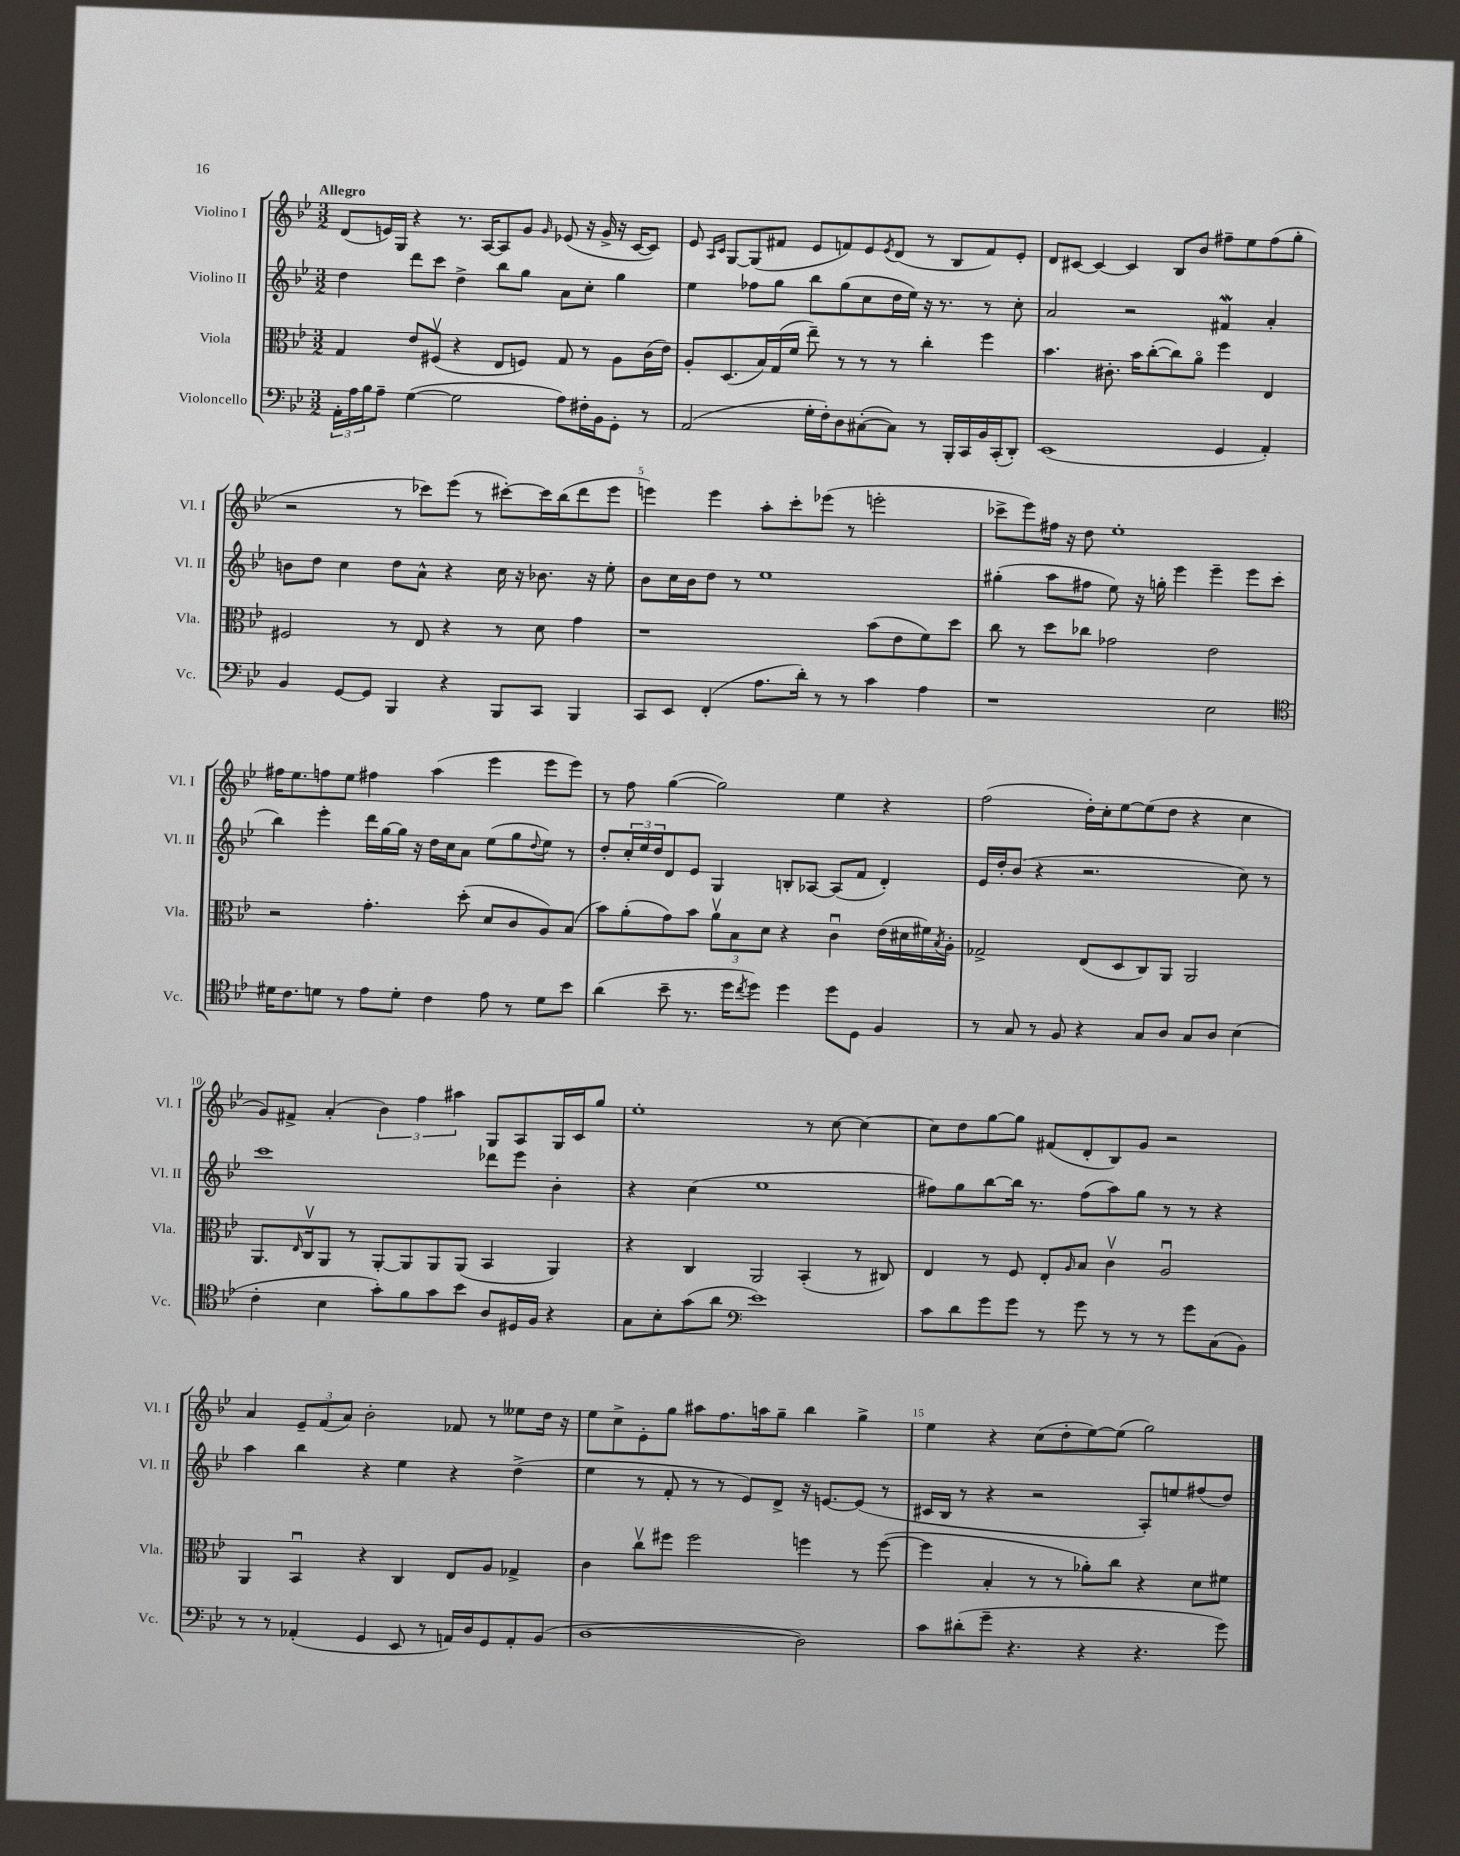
<<
\new StaffGroup <<
\new Staff = "s0" \with { instrumentName = "Violino I" shortInstrumentName = "Vl. I" } {
    \clef treble \key bes \major \numericTimeSignature \time 3/2 \tempo "Allegro"
    d'8( e'16) g16 r4 r8. a16~ a8 g'8 \grace { g'16 } ees'8( r16 g'16-> r16 c'16~ c'8) |
    ees'8 \grace { a16 c'16 } g8~ g8( fis'8 ees'8 f'8) ees'8 \acciaccatura { ees'8 } d'8( r8 bes8 f'8) ees'8-. |
    d'8 cis'8~ cis'4~ cis'4 bes8 bes'8 fis''8-- ees''8 fis''8( g''8-. |
    r2 r8 ces'''8) ees'''8( r8 cis'''8~-.) cis'''16 bes''16( d'''8 ees'''8 |
    e'''4) e'''4 a''8-. c'''8-. ees'''8( r8 e'''2-. |
    ces'''8-> ees'''8) fis''16 r16 d''8 ees''1-. |
    fis''16 ees''8. f''8 ees''8 fis''4 a''4( ees'''4 ees'''8 ees'''8) |
    r8 f''8 g''4~( g''2) ees''4 r4 |
    f''2( d''16-.) c''16-. ees''8~ ees''8( d''8 r4 c''4 |
    g'8) fis'8-> a'4-.( \tuplet 3/2 { bes'4) f''4 ais''4 } g8 a8 g16 c'16 g''8 |
    ees''1-. r8 c''8~ c''4~ |
    c''8 d''8 g''8~ g''8 fis'8( d'8-. bes8) g'8 r2 |
    a'4 \tuplet 3/2 { ees'8-- f'8( a'8) } bes'2-. fes'8 r8 eeses''8 d''16 r16 |
    ees''8 c''8-> ees'8-. g''8 ais''8 f''8. a''16 g''8-- bes''4 g''4-> |
    ees''4 r4 c''8( d''8-. ees''8~) ees''8( g''2) \bar "|." |
}
\new Staff = "s1" \with { instrumentName = "Violino II" shortInstrumentName = "Vl. II" } {
    \clef treble \key bes \major \numericTimeSignature \time 3/2
    d''4 d'''8 c'''8 d''4-> bes''8 g''8 a'8 c''8-. g''4 |
    ees''4 fes''8 g''8 bes''8 g''8( c''8 d''16 ees''16) r16 r8. r8 c''8-. |
    a'2 r2 fis'4\mordent a'4-. |
    b'8 d''8 c''4 d''8 a'8-^ r4 c''16 r16 bes'8. r16 ees''8-. |
    bes'8 c''16 bes'16 d''8 r8 ees''1 |
    gis''4-.( a''8 fis''8 ees''8) r16 g''16-. ees'''4 ees'''4-- ees'''8 c'''8( |
    bes''4) ees'''4-. d'''16 g''16~ g''16 r16 d''16 c''16 a'8 ees''8( g''8 \appoggiatura { d''8 } ees''8) r8 |
    d''8-. \tuplet 3/2 { c''16-. ees''16 d''16 } d'8 ees'8 g4 b8-. aes8~ aes8( f'8 d'4-.) |
    ees'16 d''16-. bes'8( r4 r2. c''8) r8 |
    c'''1 des'''8 ees'''8 bes'4-. |
    r4 c''4( ees''1 |
    fis''8) g''8 bes''8~ bes''16 r8. fis''8( a''8) g''8 r8 r8 r4 |
    a''4 bes''4 r4 ees''4 r4 d''4->( |
    ees''4 r8 f'8-. r8 r8 ees'8) d'8-> r16 e'8.~ e'8( r8 |
    cis'16 bes16 r8 r4 r2 a8-.) e''8 fis''8( d''8) \bar "|." |
}
\new Staff = "s2" \with { instrumentName = "Viola" shortInstrumentName = "Vla." } {
    \clef alto \key bes \major \numericTimeSignature \time 3/2
    g4 ees'8 fis8\upbow( r4 ees8 f8) g8 r8 a8 c'16( ees'16) |
    a8-. d8.( bes16) g16( f'16 ees''8--) r8 r8 r8 c''4-. f''4 |
    bes'4. cis'8.-. bes'16 c''8~-.( c''8) a'8\flageolet f''4 ees4 |
    fis2 r8 ees8 r4 r8 d'8 g'4 |
    r1 bes'8( ees'8 f'8) d''8 |
    c''8 r8 d''8 ces''8 ges'2 ees'2 |
    r2 g'4.-. d''8-.( d'8 c'8 a8) bes8( |
    bes'8) a'8-.( g'8) bes'8 \tuplet 3/2 { a'8\upbow bes8 d'8 } r4 c'4\downbow ees'16( dis'16 fis'16) \acciaccatura { bes8 } a16-. |
    ges2-> ees8( d8 c8) a,8 a,2 |
    a,8. \grace { ees16 } c16\upbow a,8 r8 a,8~-. a,8 a,8 a,8( bes,4 a,4) |
    r4 c4 a,2 bes,4-.( r8 cis8) |
    ees4 r8 f8 ees8-. \grace { a16 } bes8 c'4\upbow a2\downbow |
    a,4 bes,4\downbow r4 c4 ees8 a8 ges4-> |
    c'4 c''8\upbow fis''8 fis''2 f''4 r8 f''8~( |
    f''4 bes4-. r8 r8 aes'8-.) c''8 r4 d'8 fis'8 \bar "|." |
}
\new Staff = "s3" \with { instrumentName = "Violoncello" shortInstrumentName = "Vc." } {
    \clef bass \key bes \major \numericTimeSignature \time 3/2
    \tuplet 3/2 { a,16-. a16 bes16 } a8-- g4~( g2 a8) fis16-. bes,16 g,8-. r8 |
    a,2( g16-. f16-.) d8 cis8~-.( cis8) r8 bes,,16-. c,16 bes,16 c,16-.( d,8-.) |
    ees,1( g,4 a,4-.) |
    bes,4 g,8~ g,8 bes,,4 r4 bes,,8 c,8 bes,,4 |
    c,8 ees,8 f,4-.( a8. d'16-.) r8 r8 c'4 a4 |
    r1 ees2 |
    \clef tenor dis'16 c'8. d'8 r8 ees'8 d'8-. c'4 ees'8 r8 d'8 bes'8 |
    a'4( bes'8-- r8. d''16 \acciaccatura { c''8 } d''8) d''4 d''8 d8 f4 |
    r8 g8 r8 f8 r4 g8 a8 g8 a8 bes4( |
    c'4-. bes4 g'8-.) f'8 g'8 bes'8 a8 dis16 f16 r4 |
    g8 bes8-. g'8( a'8 \clef bass ees'1) |
    c'8 d'8 g'8 g'8 r8 g'8 r8 r8 r8 g'8 c8( bes,8) |
    r8 r8 aes,4-.( g,4 ees,8 r8 a,16) d16 g,8 a,8-. bes,8( |
    d1~ d2) |
    c'8 dis'8-.( g'8-- r4. r4 r4. g'8) \bar "|." |
}
>>
>>
\layout { \context { \Score \override BarNumber.break-visibility = ##(#f #t #t) barNumberVisibility = #(every-nth-bar-number-visible 5) } }
